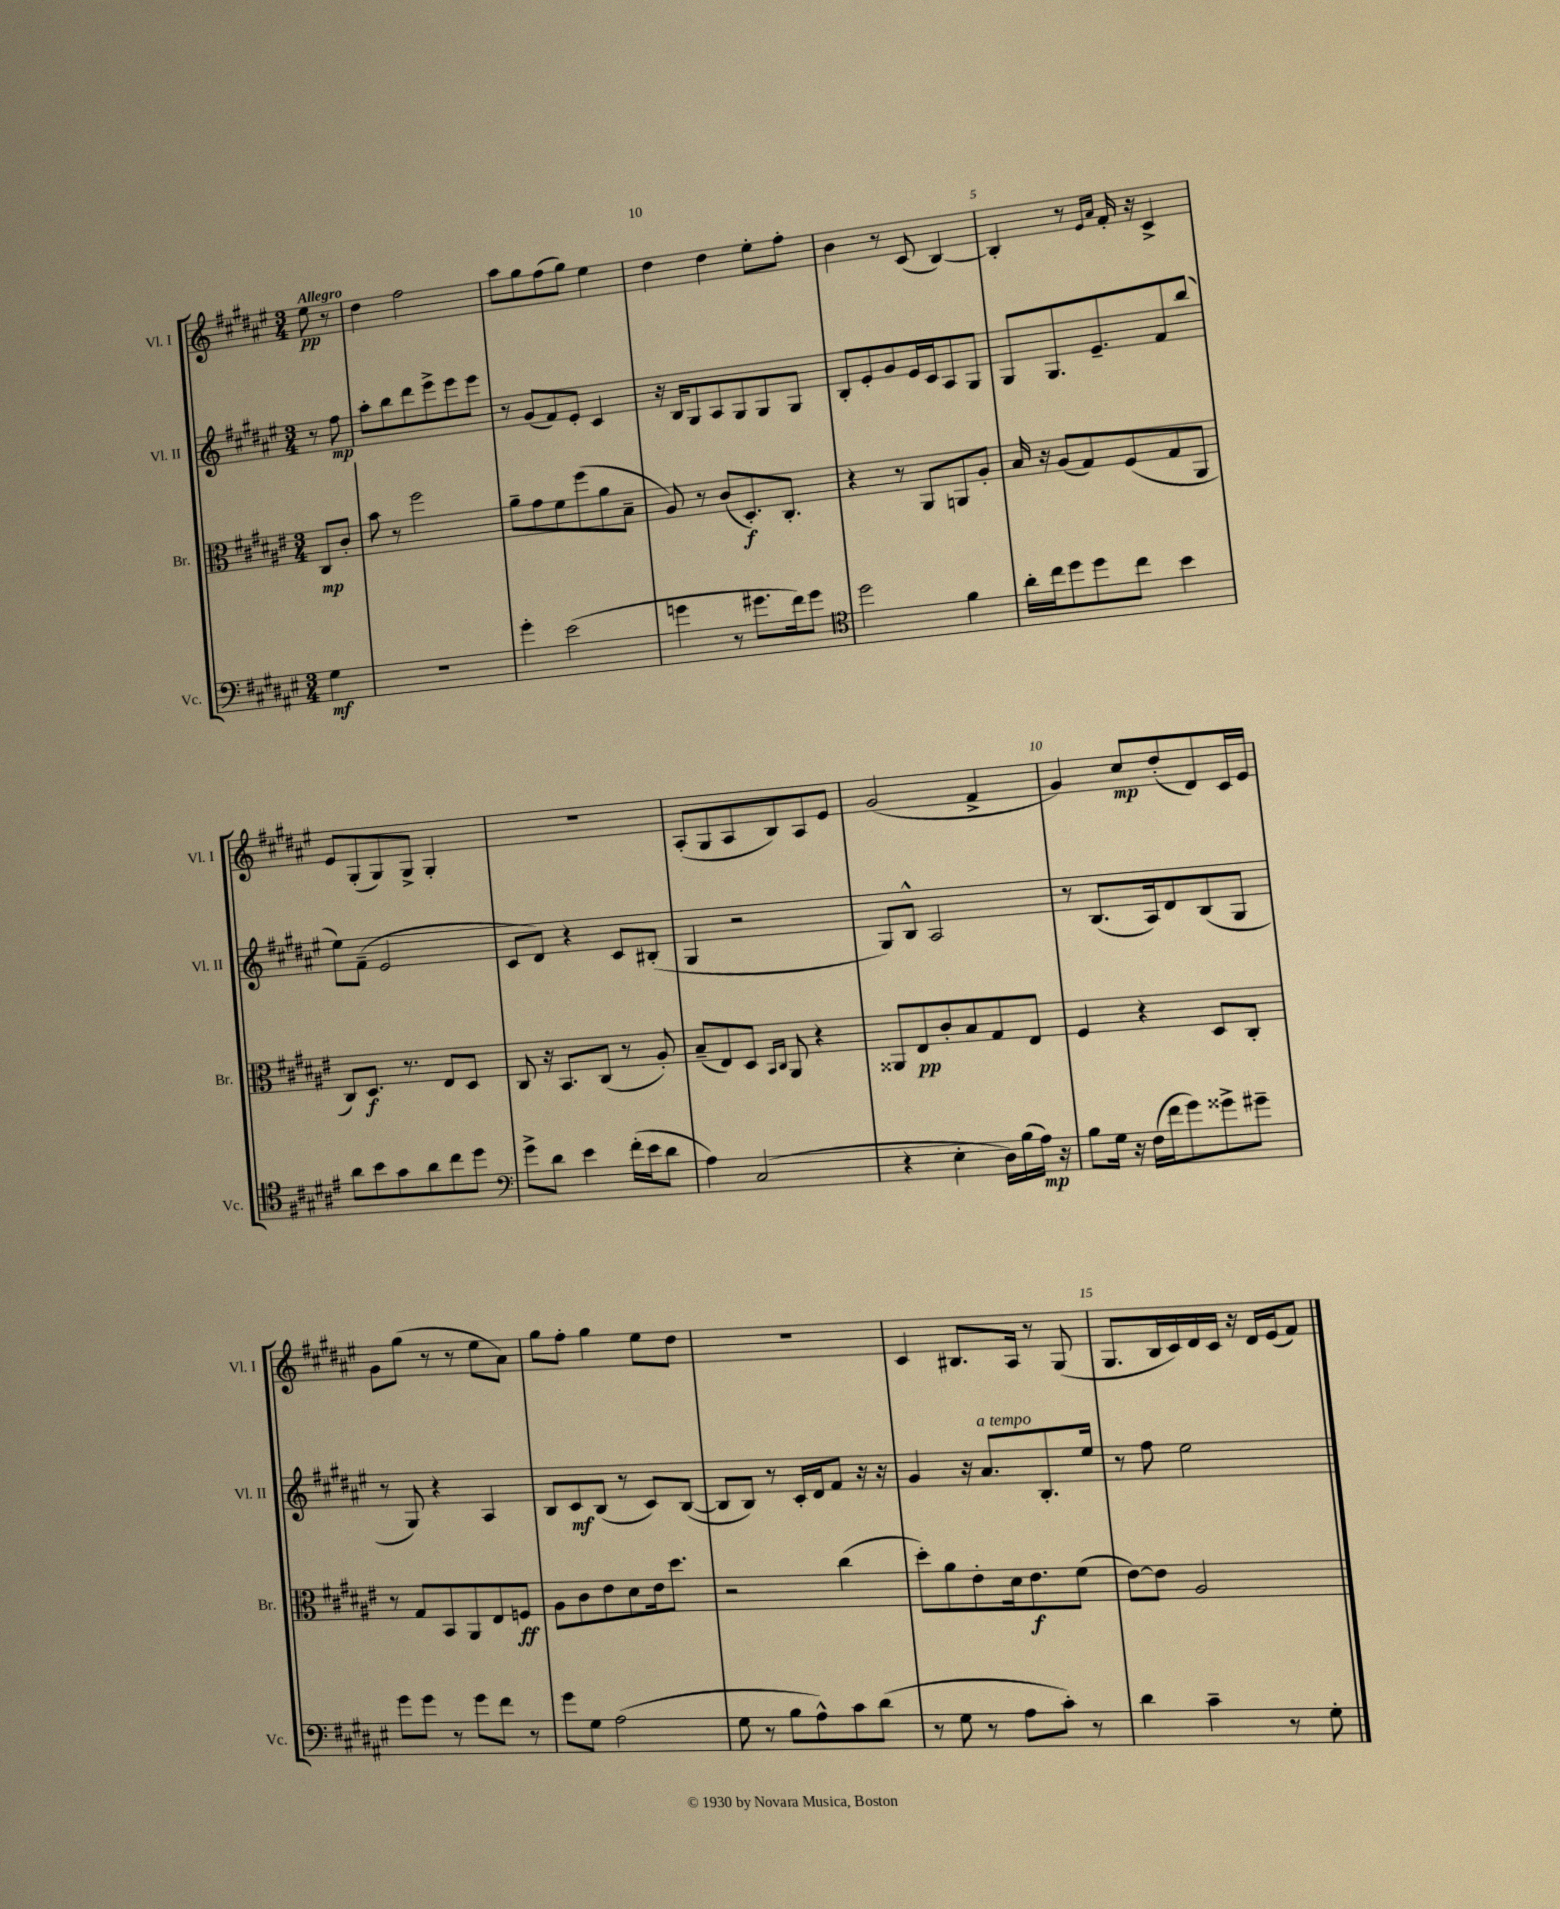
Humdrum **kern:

**kern	**kern	**kern	**kern
*staff4	*staff3	*staff2	*staff1
*clefF4	*clefC3	*clefG2	*clefG2
*k[f#c#g#d#a#e#]	*k[f#c#g#d#a#e#]	*k[f#c#g#d#a#e#]	*k[f#c#g#d#a#e#]
*M3/4	*M3/4	*M3/4	*M3/4
4G#	8C#	8r	8ee#
.	8c#'	8ff#	8r
=	=	=	=
2.r	8b	8aa#'	4dd#
.	8r	8bb	.
.	2ff#	8ddd#	2ff#
.	.	8eee#^	.
.	.	8eee#	.
.	.	8eee#	.
=	=	=	=
4g#'	8a#~	8r	8aa#
.	8g#	(8g#	8gg#
(2e#	8f#	8f#)	(8ff#
.	(8ff#	8e#'	8gg#)
.	8a#	4c#	4ee#
.	8B~	.	.
=	=	=	=
4g	8A#)	16r	4dd#
.	.	16B	.
.	8r	8G#	.
8r	(8c#	8A#	4dd#
8.g#	8.D#')	8G#	.
.	.	8G#	8ee#'
16f#)	8.C#'	.	.
8g#	.	8G#	8ff#'
=	=	=	=
*clefC4	*	*	*
2dd#	4r	8B'	4b
.	.	8e#'	.
.	8r	8g#	8r
.	8AA#	16e#	(8c#
.	.	16c#	.
4f#	8AA	8A#	[4B)
.	8A#'	8G#	.
=	=	=	=
16a#'	16B	8G#	4B']
16cc#	16r	.	.
8dd#	(8A#	8.G#	.
8dd#	8G#)	.	8r
.	.	8.e#~	.
.	.	.	16qqe#
.	.	.	16qqa#
8cc#	(8F#	.	16f#'
.	.	.	16r
4b	8G#	8f#	4c#^
.	8AA#	(8bb	.
=	=	=	=
8a#	8C#)	8ee#)	8e#
8b	8.D#	(8f#~	(8G#'
8g#	.	2e#	8G#)
.	8.r	.	.
8a#	.	.	8G#^
8cc#	8E#	.	4G#'
8dd#	8D#	.	.
=	=	=	=
*clefF4	*	*	*
8g#^	8C#	8c#	2.r
8d#	16r	8d#)	.
.	8.BB	.	.
4e#	.	4r	.
.	(8C#	.	.
(16f#'	8r	8c#	.
16e#	.	.	.
8d#	8A#')	(8B#'	.
=	=	=	=
4A#)	(8B~	4G#	(8A#'
.	8E#)	.	8G#
(2C#	8D#	2r	8A#
.	16qqBB	.	.
.	16qqC#	.	.
.	8AA#	.	8B)
.	4r	.	8A#
.	.	.	8e#
=	=	=	=
4r	8AA##	8G#)	(2g#
.	8E#	8B^^	.
4E#'	8c#'	2A#	.
.	8B	.	.
16D#)	8G#	.	4f#^
(16B	.	.	.
16A#)	8E#	.	.
16r	.	.	.
=	=	=	=
8B	4F#	8r	4g#)
16G#	.	(8.B	.
16r	.	.	.
(16F#	4r	.	8cc#
16f#	.	16A#)	.
8g#)	.	8d#	(8dd#'
8g##^	8D#	(8B	8d#)
8g#~	8C#'	8G#	16c#
.	.	.	16e#
=	=	=	=
8g#	8r	8r	8g#
8g#	8G#	8G#)	(8gg#
8r	8BB	4r	8r
8g#	8AA#	.	8r
8f#	8E#	4A#	8ee#
8r	8F	.	8a#)
=	=	=	=
8g#	8A#	8B	8gg#
8G#	8c#	8c#	8ff#'
(2A#	8e#	(8B	4gg#
.	8d#	8r	.
.	16e#	8c#)	8ee#
.	8.dd#	.	.
.	.	([8B	8dd#
=	=	=	=
8G#	2r	8B]	2.r
8r	.	8B)	.
8B	.	8r	.
8A#^^)	.	16c#'	.
.	.	16d#	.
8c#	(4cc#	8f#	.
(8d#	.	16r	.
.	.	16r	.
=	=	=	=
8r	8dd#')	4g#	4c#
8G#	8a#	.	.
8r	8e#'	16r	8.B#
.	.	8.a#	.
8A#	16d#	.	.
.	8.e#	.	16A#
8c#')	.	8.B'	8r
8r	(8f#	.	(8G#
.	.	16ee#	.
=	=	=	=
4d#	[8e#)	8r	8.G#
.	8e#]	8ff#	.
.	.	.	16B
4c#~	2A#	2ee#	16c#)
.	.	.	16d#
.	.	.	16c#
.	.	.	16r
8r	.	.	16d#
.	.	.	(16e#
8G#'	.	.	8f#)
==	==	==	==
*-	*-	*-	*-
